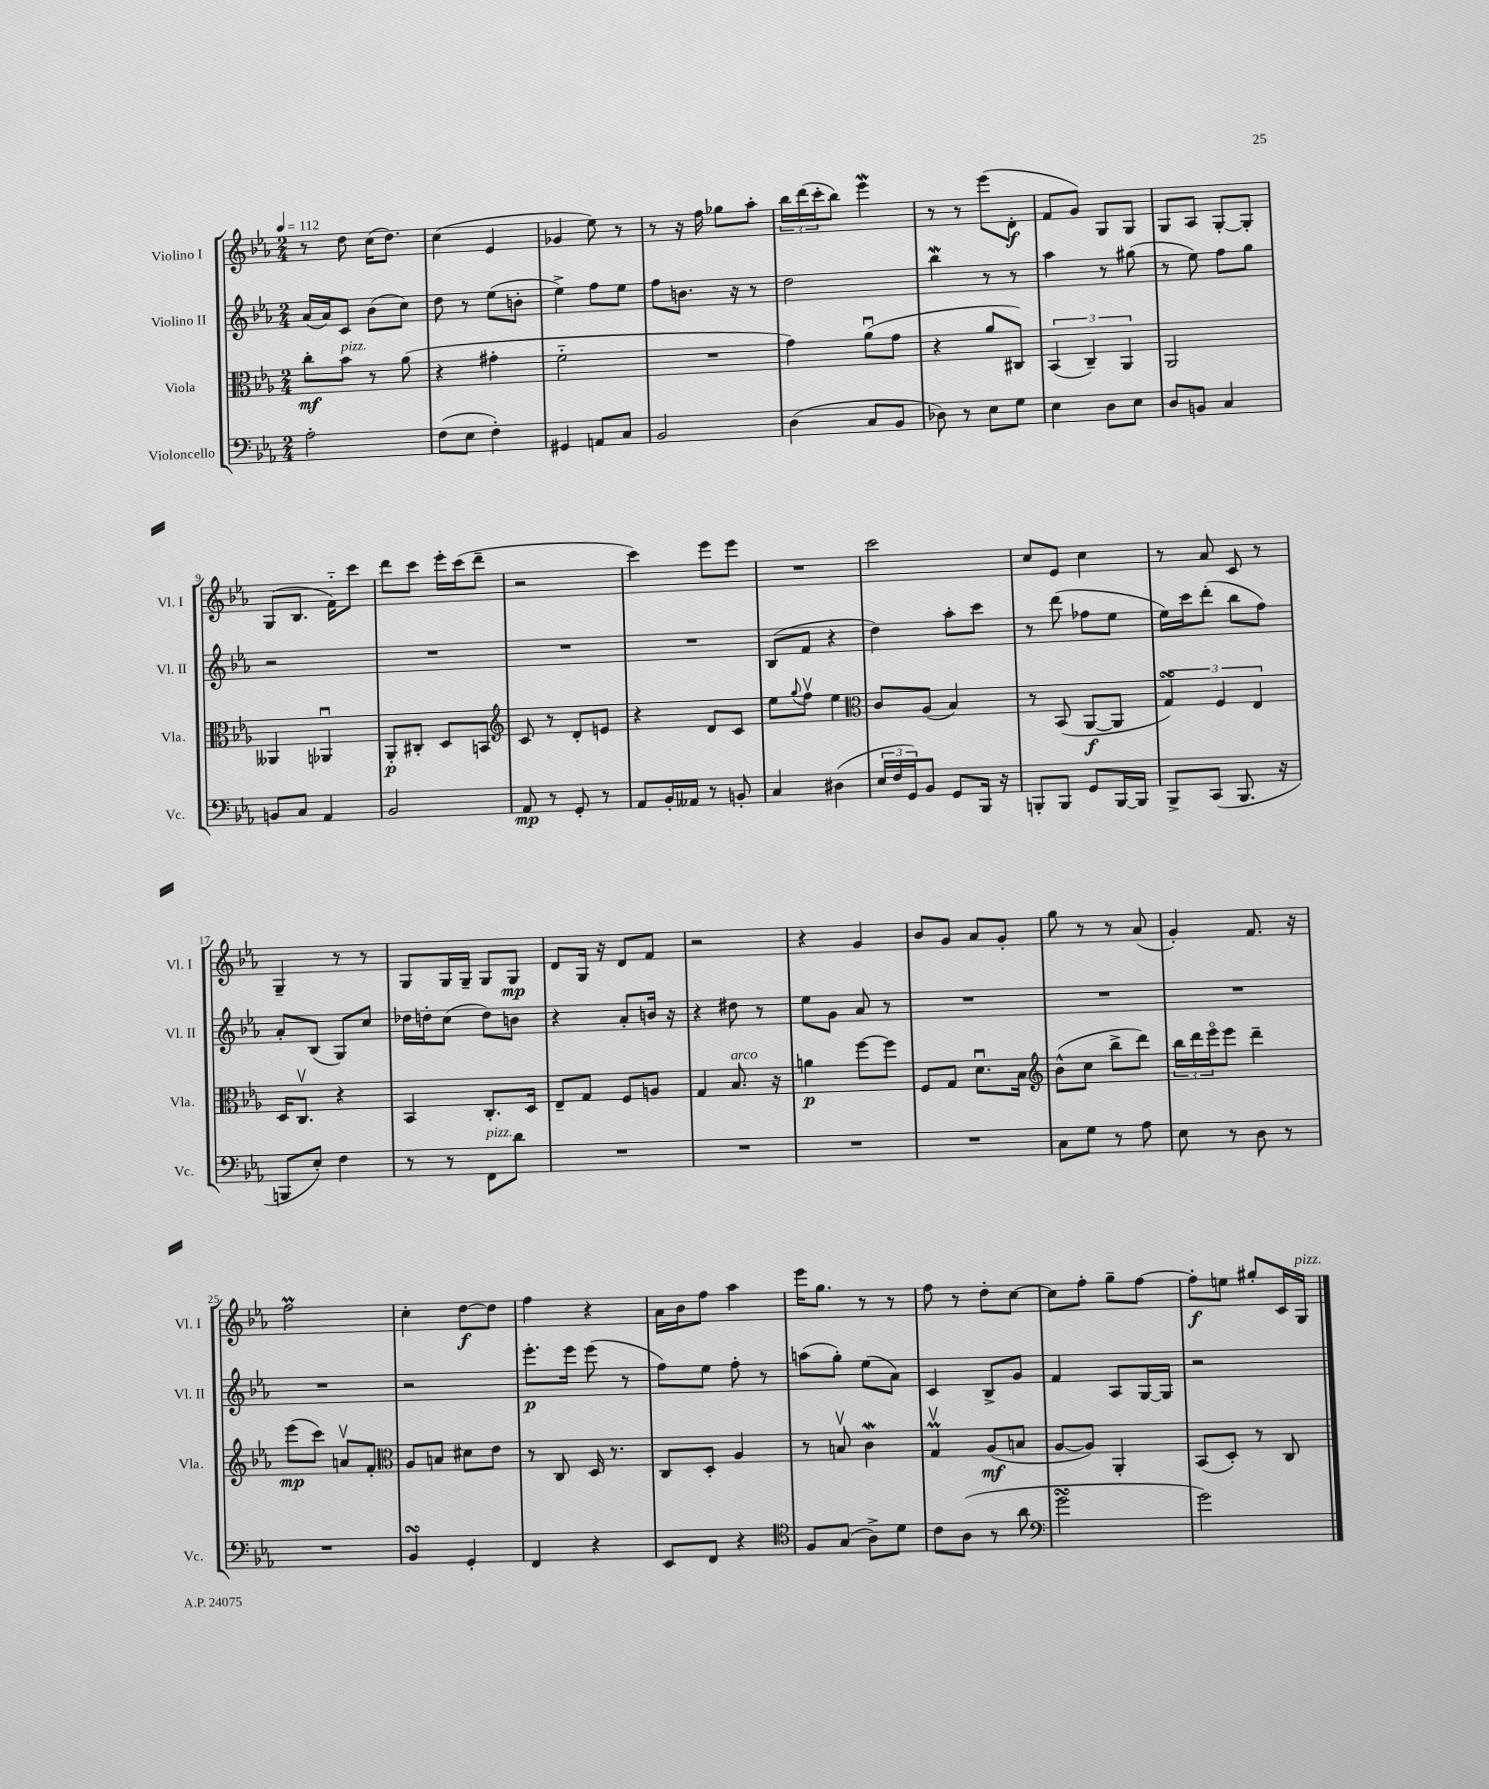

**kern	**kern	**kern	**kern
*staff4	*staff3	*staff2	*staff1
*clefF4	*clefC3	*clefG2	*clefG2
*k[b-e-a-]	*k[b-e-a-]	*k[b-e-a-]	*k[b-e-a-]
*M2/4	*M2/4	*M2/4	*M2/4
*MM112	*MM112	*MM112	*MM112
2A-'	8cc'	(16a-	8r
.	.	16a-)	.
.	8b-	8c	8dd
.	8r	(8b-	(16cc
.	.	.	8.dd)
.	(8a-	8cc)	.
=	=	=	=
(8F	4r	8dd	(4cc
8E-	.	8r	.
4F')	4g#'	(8ee-	4e-
.	.	8b'	.
=	=	=	=
4GG#	2f'~	4ee-^)	4g-
8AA	.	8ff	8ee-)
8C	.	8ee-	8r
=	=	=	=
2BB-	2r	8ff	8r
.	.	8.b	16r
.	.	.	16ff
.	.	.	8gg-
.	.	16r	.
.	.	8r	8aa-'
=	=	=	=
(4D	4g)	2dd	24bb-
.	.	.	(24ddd
.	.	.	24ccc'
.	.	.	8bb-)
8C	(8a-u	.	4eee-
8BB-	8g	.	.
=	=	=	=
8D-)	4r	4bb-	8r
8r	.	.	8r
8E-	8a-	8r	(8eee-
8G	8C#)	8r	8d'
=	=	=	=
4E-	(6BB-	4aa-	8f
.	.	.	8g)
.	6C~)	.	.
8D	.	8r	8G
.	6AA-	.	.
8E-	.	(8gg#	8G
=	=	=	=
8D	2AA-	8r	8G
8BB	.	8ee-)	8A-
4C	.	8ff	[8G'
.	.	8gg	8G']
=	=	=	=
8BB	4AA--	2r	(8G
8C	.	.	8.B-
4AA-	4AA-u	.	.
.	.	.	16f'~)
.	.	.	8ccc
=	=	=	=
2BB-	8AA-'	2r	8ddd
.	8C#'	.	8ccc
.	8D	.	16eee-'
.	.	.	(16ccc
.	8BB	.	8ddd~
=	=	=	=
*	*clefG2	*	*
8AA-	8c	2r	2r
8r	8r	.	.
8GG'	8d'	.	.
8r	8e	.	.
=	=	=	=
8AA-	4r	2r	4ccc)
16BB-'	.	.	.
16AA--	.	.	.
8r	8d	.	8eee-
8BB'	8c	.	8eee-
=	=	=	=
4C	8ee-	(8B-	2r
.	8qqgg	.	.
.	8ffv	8f	.
(4D#	4ee-	4r	.
=	=	=	=
*	*clefC3	*	*
24E-	8c	4dd)	2ccc
24F	.	.	.
24GG)	.	.	.
8BB-	(8A-	.	.
8GG	4B-)	8aa-'	.
16BBB-	.	8ccc	.
16r	.	.	.
=	=	=	=
8BBB'	8r	8r	8cc
8BBB	(8BB-	(8ddd	8e-
8GG	[8AA-	8ff-	4cc
[16BBB	8AA-]	8ee-	.
16BBB]	.	.	.
=	=	=	=
8BBB-^	6G)	16ee-)	8r
.	.	16ccc	.
(8CC	.	(8ddd'	8a-
.	6F	.	.
8.BBB-	.	8bb-	8c
.	6E-	.	.
.	.	8ff)	8r
16r	.	.	.
=	=	=	=
8BBB	16D	8a-'	4G~
.	8.Cv	.	.
8E-')	.	(8B-	.
4F	4r	8G)	8r
.	.	8cc	8r
=	=	=	=
8r	4BB-	16dd-	8G
.	.	16dd'	.
8r	.	(8cc	16G
.	.	.	16G~
8FF	8.C'	8dd)	8G
8d	.	8b	8G
.	16D	.	.
=	=	=	=
2r	8E-~	4r	8d
.	8G	.	16G
.	.	.	16r
.	8F	8a-'	8d
.	8A	16b	8f
.	.	16r	.
=	=	=	=
2r	4G	4r	2r
.	8.B-	8dd#	.
.	.	8r	.
.	16r	.	.
=	=	=	=
2r	4a	8ee-	4r
.	.	8g	.
.	[8ff	8a-	4g
.	8ff]	8r	.
=	=	=	=
2r	8F	2r	8b-
.	8G	.	8g
.	8.du	.	8a-
.	.	.	8g'
.	16B-	.	.
=	=	=	=
*	*clefG2	*	*
8C	(8b-^^	2r	8gg
8G	8cc	.	8r
8r	8bb-^	.	8r
8A-	8ddd)	.	(8a-
=	=	=	=
8E-	24bb-	2r	4g')
.	24ddd	.	.
.	24eee-o	.	.
8r	8eee-	.	.
8D	4ddd~	.	8.f
8r	.	.	.
.	.	.	16r
=	=	=	=
2r	(8eee-	2r	2ff
.	8ccc)	.	.
.	8av	.	.
.	8f'	.	.
=	=	=	=
*	*clefC3	*	*
4BB-	8A-	2r	4cc'
.	8B	.	.
4GG'	8d#	.	[8dd
.	8e-	.	8dd]
=	=	=	=
4FF	8r	8.eee-'	4ff
.	8C	.	.
.	.	16eee-	.
4r	16D	(8eee-	4r
.	8.r	.	.
.	.	8r	.
=	=	=	=
8EE-	8C	8ff)	16a-
.	.	.	16b-
8FF	8D'	8ee-	8ff
4r	4A-	8ff'	4aa-
.	.	8r	.
=	=	=	=
*clefC4	*	*	*
8F	8r	(8aa	16eee-
.	.	.	8.gg
(8G	8Bv	8gg')	.
8A-^)	4c	(8ee-	8r
8d	.	8a-)	8r
=	=	=	=
8c	4Gv	4c	8ff
(8A-	.	.	8r
8r	(8A-	8B-^	8dd'
8a-	8B	8g	[8cc
=	=	=	=
*clefF4	*	*	*
2g	[8A-	4f	8cc]
.	8A-])	.	8ff'
.	4AA-'	8A-	8gg~
.	.	[16G	[8ff
.	.	16G]	.
=	=	=	=
2g)	(8BB-	2r	8ff']
.	8D')	.	8ee
.	8r	.	8gg#'
.	8C	.	16c
.	.	.	16G
==	==	==	==
*-	*-	*-	*-
